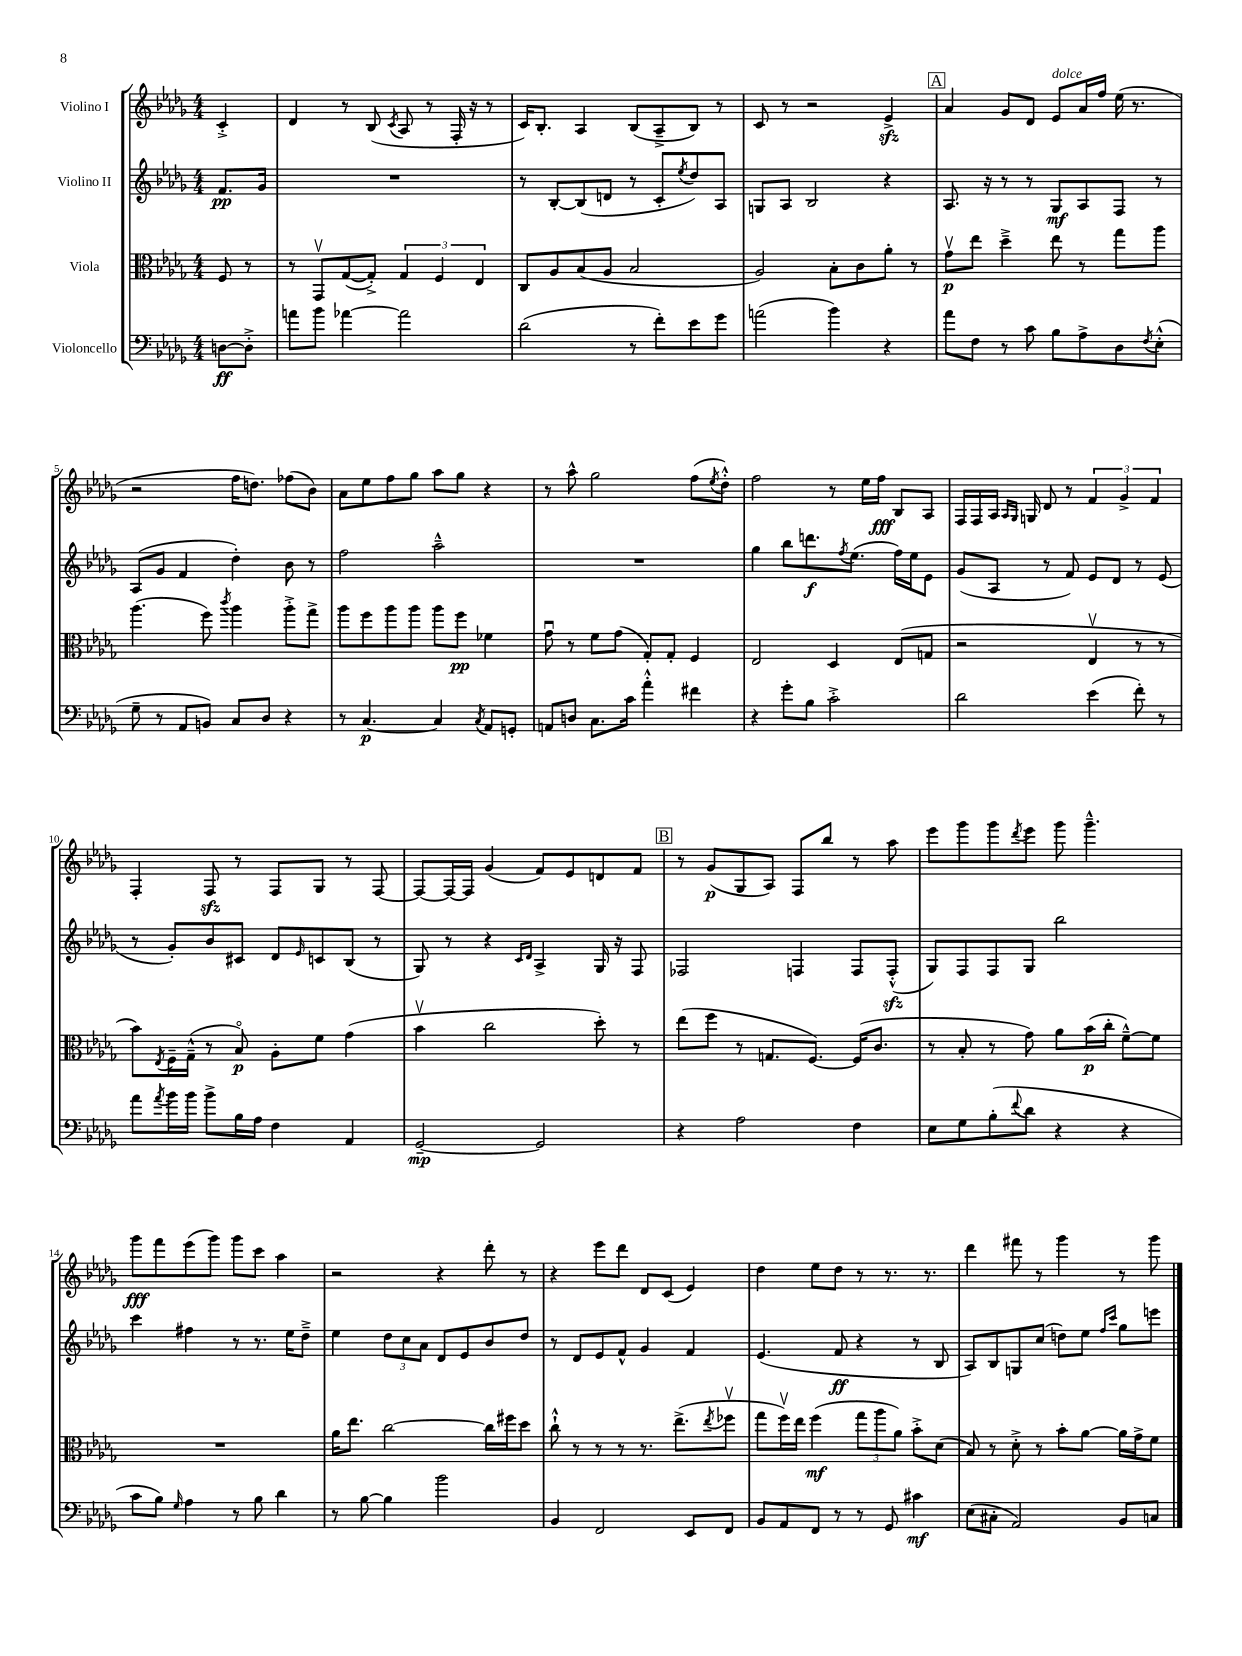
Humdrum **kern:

**kern	**dynam	**kern	**dynam	**kern	**dynam	**kern	**dynam
*part4	*part4	*part3	*part3	*part2	*part2	*part1	*part1
*staff4	*staff4	*staff3	*staff3	*staff2	*staff2	*staff1	*staff1
*I"Violoncello	*	*I"Viola	*	*I"Violino II	*	*I"Violino I	*
*clefF4	*	*clefC3	*	*clefG2	*	*clefG2	*
*k[b-e-a-d-g-]	*	*k[b-e-a-d-g-]	*	*k[b-e-a-d-g-]	*	*k[b-e-a-d-g-]	*
*M4/4	*	*M4/4	*	*M4/4	*	*M4/4	*
=	=	=	=	=	=	=	=
[8Dn\L	ff	8F/	.	8.f/L	pp	4c'^/	.
8D'^\J]	.	8r	.	.	.	.	.
.	.	.	.	16g-/Jk	.	.	.
=1	=1	=1	=1	=1	=1	=1	=1
8an\L	.	8r	.	1r	.	4d-/	.
8b-\J	.	8GG-v/L	.	.	.	.	.
[4a-X\	.	([8G-/	.	.	.	8r	.
.	.	8G-'^/J])	.	.	.	(8B-/	.
.	.	.	.	.	.	8qc/	.
2a-\]	.	6G-/	.	.	.	8A-/	.
.	.	.	.	.	.	8r	.
.	.	6F/	.	.	.	.	.
.	.	.	.	.	.	16F'/	.
.	.	.	.	.	.	16r	.
.	.	6E-/	.	.	.	.	.
.	.	.	.	.	.	8r	.
=2	=2	=2	=2	=2	=2	=2	=2
(2d-\	.	8C/L	.	8r	.	16c/KL)	.
.	.	.	.	.	.	8.B-'/J	.
.	.	8A-/	.	[8B-'/L	.	.	.
.	.	(8B-/	.	(8B-/]	.	4A-/	.
.	.	8A-/J	.	8dn/J	.	.	.
8r	.	2B-/	.	8r	.	(8B-/L	.
8f'\L)	.	.	.	8c'/L	.	8A-~^/	.
.	.	.	.	8qee-/	.	.	.
8e-\	.	.	.	8dd-/)	.	8B-/J)	.
8g-\J	.	.	.	8A-/J	.	8r	.
=3	=3	=3	=3	=3	=3	=3	=3
(2an\	.	2A-/)	.	8Gn/L	.	8c/	.
.	.	.	.	8A-/J	.	8r	.
.	.	.	.	2B-/	.	2r	.
4b-\)	.	8B-'\L	.	.	.	.	.
.	.	8c\	.	.	.	.	.
4r	.	8a-'\J	.	4r	.	4e-zz^/	.
.	.	8r	.	.	.	.	.
!!LO:REH:place=s1:t=A
=4	=4	=4	=4	=4	=4	=4	=4
8a-\L	.	8g-v\L	p	8.A-/	.	4a-/	.
8F\J	.	8ee-\J	.	.	.	.	.
.	.	.	.	16r	.	.	.
8r	.	4dd-~^\	.	8r	.	8g-/L	.
8c\	.	.	.	8r	.	8d-/J	.
!	!	!	!	!	!	!LO:TX:a:i:t=dolce	!
8B-\L	.	8ee-\	.	8G-/L	mf	8e-/L	.
8A-^\	.	8r	.	8A-/	.	16a-/L	.
.	.	.	.	.	.	16ff/JJ	.
8D-\	.	8gg-\L	.	8F/J	.	(16ee-\	.
.	.	.	.	.	.	8.r	.
8qF/	.	.	.	.	.	.	.
(8E-'^^\J	.	8aa-\J	.	8r	.	.	.
!!LO:LB:g=z
=5	=5	=5	=5	=5	=5	=5	=5
8G-~\	.	(4.aa-\	.	(8A-/L	.	2r	.
8r	.	.	.	8g-/J	.	.	.
8AA-/L	.	.	.	4f/	.	.	.
8BBn/J)	.	8ff\)	.	.	.	.	.
.	.	8qccc/	.	.	.	.	.
8C/L	.	4aa-\	.	4dd-'\)	.	16ff\KL	.
.	.	.	.	.	.	8.ddn\J)	.
8D-/J	.	.	.	.	.	.	.
4r	.	8aa-'^\L	.	8b-\	.	(8ff-X\L	.
.	.	8gg-^\J	.	8r	.	8b-\J)	.
=6	=6	=6	=6	=6	=6	=6	=6
8r	.	8aa-\L	.	2ff\	.	8a-\L	.
[4.C/	p	8ff\	.	.	.	8ee-\	.
.	.	8aa-\	.	.	.	8ff\	.
.	.	8aa-\J	.	.	.	8gg-\J	.
4C/]	.	8aa-\L	.	2aa-~^^\	.	8aa-\L	.
.	.	8ff\J	pp	.	.	8gg-\J	.
8qC/	.	.	.	.	.	.	.
8AA-/L	.	4f-X\	.	.	.	4r	.
8GGn'/J	.	.	.	.	.	.	.
=7	=7	=7	=7	=7	=7	=7	=7
8AAn/L	.	8g-u\	.	1r	.	8r	.
8Dn/J	.	8r	.	.	.	8aa-^^\	.
8.C\L	.	8f\L	.	.	.	2gg-\	.
.	.	(8g-\J	.	.	.	.	.
16c\Jk	.	.	.	.	.	.	.
4a-'^^\	.	8G-'/L)	.	.	.	.	.
.	.	8G-'/J	.	.	.	.	.
4f#X\	.	4F/	.	.	.	(8ff\L	.
.	.	.	.	.	.	8qee-/	.
.	.	.	.	.	.	8dd-'^^\J)	.
=8	=8	=8	=8	=8	=8	=8	=8
4r	.	2E-/	.	4gg-\	.	2ff\	.
8g-'\L	.	.	.	8bb-\L	.	.	.
8B-\J	.	.	.	8.dddn\	f	.	.
2c'^\	.	4D-/	.	.	.	8r	.
.	.	.	.	8qff/	.	.	.
.	.	.	.	(8.ee-\J	.	.	.
.	.	.	.	.	.	16ee-\LL	.
.	.	.	.	.	.	16ff\JJ	fff
.	.	(8E-/L	.	16ff\LL)	.	8B-/L	.
.	.	.	.	16ee-\J	.	.	.
.	.	8Gn/J	.	8e-\J	.	8A-/J	.
=9	=9	=9	=9	=9	=9	=9	=9
2d-\	.	2r	.	(8g-/L	.	16F/LL	.
.	.	.	.	.	.	16F/	.
.	.	.	.	8A-/J	.	16A-/JJ	.
.	.	.	.	.	.	16qqA-/LL	.
.	.	.	.	.	.	16qqG-/JJ	.
.	.	.	.	.	.	16Gn/	.
.	.	.	.	8r	.	8d-/	.
.	.	.	.	8f/)	.	8r	.
(4e-\	.	4E-v/	.	8e-/L	.	6f/	.
.	.	.	.	8d-/J	.	.	.
.	.	.	.	.	.	6g-^/	.
8f'\)	.	8r	.	8r	.	.	.
.	.	.	.	.	.	6f/	.
8r	.	8r	.	(8e-/	.	.	.
!!LO:LB:g=z
=10	=10	=10	=10	=10	=10	=10	=10
8a-\L	.	8b-\L)	.	8r	.	4F'/	.
8qa-/	.	8qE-/	.	.	.	.	.
16b-\L	.	16F~\L	.	8g-'/L)	.	.	.
16b-\JJ	.	(16G-~^^\JJ	.	.	.	.	.
8b-^\L	.	8r	.	8b-/	.	8Fzz/	.
16B-\L	.	8B-/)	p	8c#X/J	.	8r	.
16A-\JJ	.	.	.	.	.	.	.
4F\	.	8A-'\L	.	8d-/L	.	8F/L	.
.	.	.	.	16qqe-/	.	.	.
.	.	8f\J	.	8cn/	.	8G-/J	.
4AA-/	.	(4g-\	.	(8B-/J	.	8r	.
.	.	.	.	8r	.	[8F/	.
=11	=11	=11	=11	=11	=11	=11	=11
[2GG-~/	mp	4b-v\	.	8G-/)	.	8F/L_	.
.	.	.	.	8r	.	16F/L_	.
.	.	.	.	.	.	16F/JJ]	.
.	.	2cc\	.	4r	.	(4g-/	.
.	.	.	.	16qqc/LL	.	.	.
.	.	.	.	16qqd-/JJ	.	.	.
2GG-/]	.	.	.	4A-^/	.	8f/L)	.
.	.	.	.	.	.	8e-/	.
.	.	8dd-'\)	.	16G-/	.	8dn/	.
.	.	.	.	16r	.	.	.
.	.	8r	.	8F/	.	8f/J	.
!!LO:REH:place=s1:t=B
=12	=12	=12	=12	=12	=12	=12	=12
4r	.	(8ee-\L	.	2F-X/	.	8r	.
.	.	8ff\J	.	.	.	(8g-/L	p
2A-\	.	8r	.	.	.	8G-/	.
.	.	8.Gn/L	.	.	.	8A-/J)	.
.	.	.	.	4Fn/	.	8F/L	.
.	.	[8.F/J)	.	.	.	.	.
.	.	.	.	.	.	8bb-/J	.
4F\	.	(16F/KL]	.	8F/L	.	8r	.
.	.	8.c/J	.	.	.	.	.
.	.	.	.	(8Fzz'^^/J	.	8aa-\	.
=13	=13	=13	=13	=13	=13	=13	=13
8E-\L	.	8r	.	8G-/L)	.	8eee-\L	.
8G-\	.	8B-'/	.	8F/	.	8ggg-\	.
(8B-'\	.	8r	.	8F/	.	8ggg-\	.
8qqf/	.	.	.	.	.	8qddd-/	.
8d-\J	.	8g-\)	.	8G-/J	.	8eee-\J	.
4r	.	8a-\L	.	2bb-\	.	8ggg-\	.
.	.	(16b-\L	p	.	.	4.ggg-~^^\	.
.	.	16cc'\JJ	.	.	.	.	.
4r	.	[8f~^^\L)	.	.	.	.	.
.	.	8f\J]	.	.	.	.	.
!!LO:LB:g=z
=14	=14	=14	=14	=14	=14	=14	=14
8c\L	.	1r	.	4ccc\	.	8ggg-\L	fff
8B-\J)	.	.	.	.	.	8fff\	.
16qqG-/	.	.	.	.	.	.	.
4A-\	.	.	.	4ff#X\	.	(8eee-\	.
.	.	.	.	.	.	8ggg-\J)	.
8r	.	.	.	8r	.	8ggg-\L	.
8B-\	.	.	.	8.r	.	8ccc\J	.
4d-\	.	.	.	.	.	4aa-\	.
.	.	.	.	16ee-\KL	.	.	.
.	.	.	.	8dd-~^\J	.	.	.
=15	=15	=15	=15	=15	=15	=15	=15
8r	.	16a-\KL	.	4ee-\	.	2r	.
.	.	8.ee-\J	.	.	.	.	.
[8B-\	.	.	.	.	.	.	.
4B-\]	.	[2cc\	.	12dd-\L	.	.	.
.	.	.	.	12cc\	.	.	.
.	.	.	.	12a-\J	.	.	.
2b-\	.	.	.	8d-/L	.	4r	.
.	.	.	.	8e-/	.	.	.
.	.	16cc\LL]	.	8b-/	.	8ddd-'\	.
.	.	16ff#X\J	.	.	.	.	.
.	.	8dd-\J	.	8dd-/J	.	8r	.
=16	=16	=16	=16	=16	=16	=16	=16
4BB-/	.	8cc`^^\	.	8r	.	4r	.
.	.	8r	.	8d-/L	.	.	.
2FF/	.	8r	.	8e-/	.	8eee-\L	.
.	.	8r	.	8f^^/J	.	8ddd-\J	.
.	.	8.r	.	4g-/	.	8d-/L	.
.	.	.	.	.	.	(8c/J	.
.	.	(8.ee-^\L	.	.	.	.	.
8EE-/L	.	.	.	4f/	.	4e-/)	.
.	.	8qee-/	.	.	.	.	.
8FF/J	.	8ff-Xv\J	.	.	.	.	.
=17	=17	=17	=17	=17	=17	=17	=17
8BB-/L	.	8gg-\L	.	(4.e-/	.	4dd-\	.
8AA-/	.	16ffv\L)	.	.	.	.	.
.	.	16ee-\JJ	.	.	.	.	.
8FF/J	.	(4ff\	mf	.	.	8ee-\L	.
8r	.	.	.	8f/	ff	8dd-\J	.
8r	.	12gg-\L	.	4r	.	8r	.
.	.	12aa-\	.	.	.	.	.
8GG-/	.	.	.	.	.	8.r	.
.	.	12a-\J)	.	.	.	.	.
4c#X\	mf	8b-'^\L	.	8r	.	.	.
.	.	.	.	.	.	8.r	.
.	.	(8d-\J	.	8B-/	.	.	.
=18	=18	=18	=18	=18	=18	=18	=18
(8E-\L	.	8B-/)	.	8A-/L)	.	4ddd-\	.
8C#X'\J	.	8r	.	8B-/	.	.	.
2AA-/)	.	8d-'^\	.	8Gn/	.	8fff#X\	.
.	.	8r	.	(8cc/J	.	8r	.
.	.	8b-'\L	.	8ddn\L)	.	4ggg-\	.
.	.	[8a-\J	.	8ee-\J	.	.	.
.	.	.	.	16qqff/LL	.	.	.
.	.	.	.	16qqccc/JJ	.	.	.
8BB-/L	.	16a-\LL]	.	8gg-\L	.	8r	.
.	.	16g-^\J	.	.	.	.	.
8Cn/J	.	8f\J	.	8eeen\J	.	8ggg-\	.
==	==	==	==	==	==	==	==
*-	*-	*-	*-	*-	*-	*-	*-
